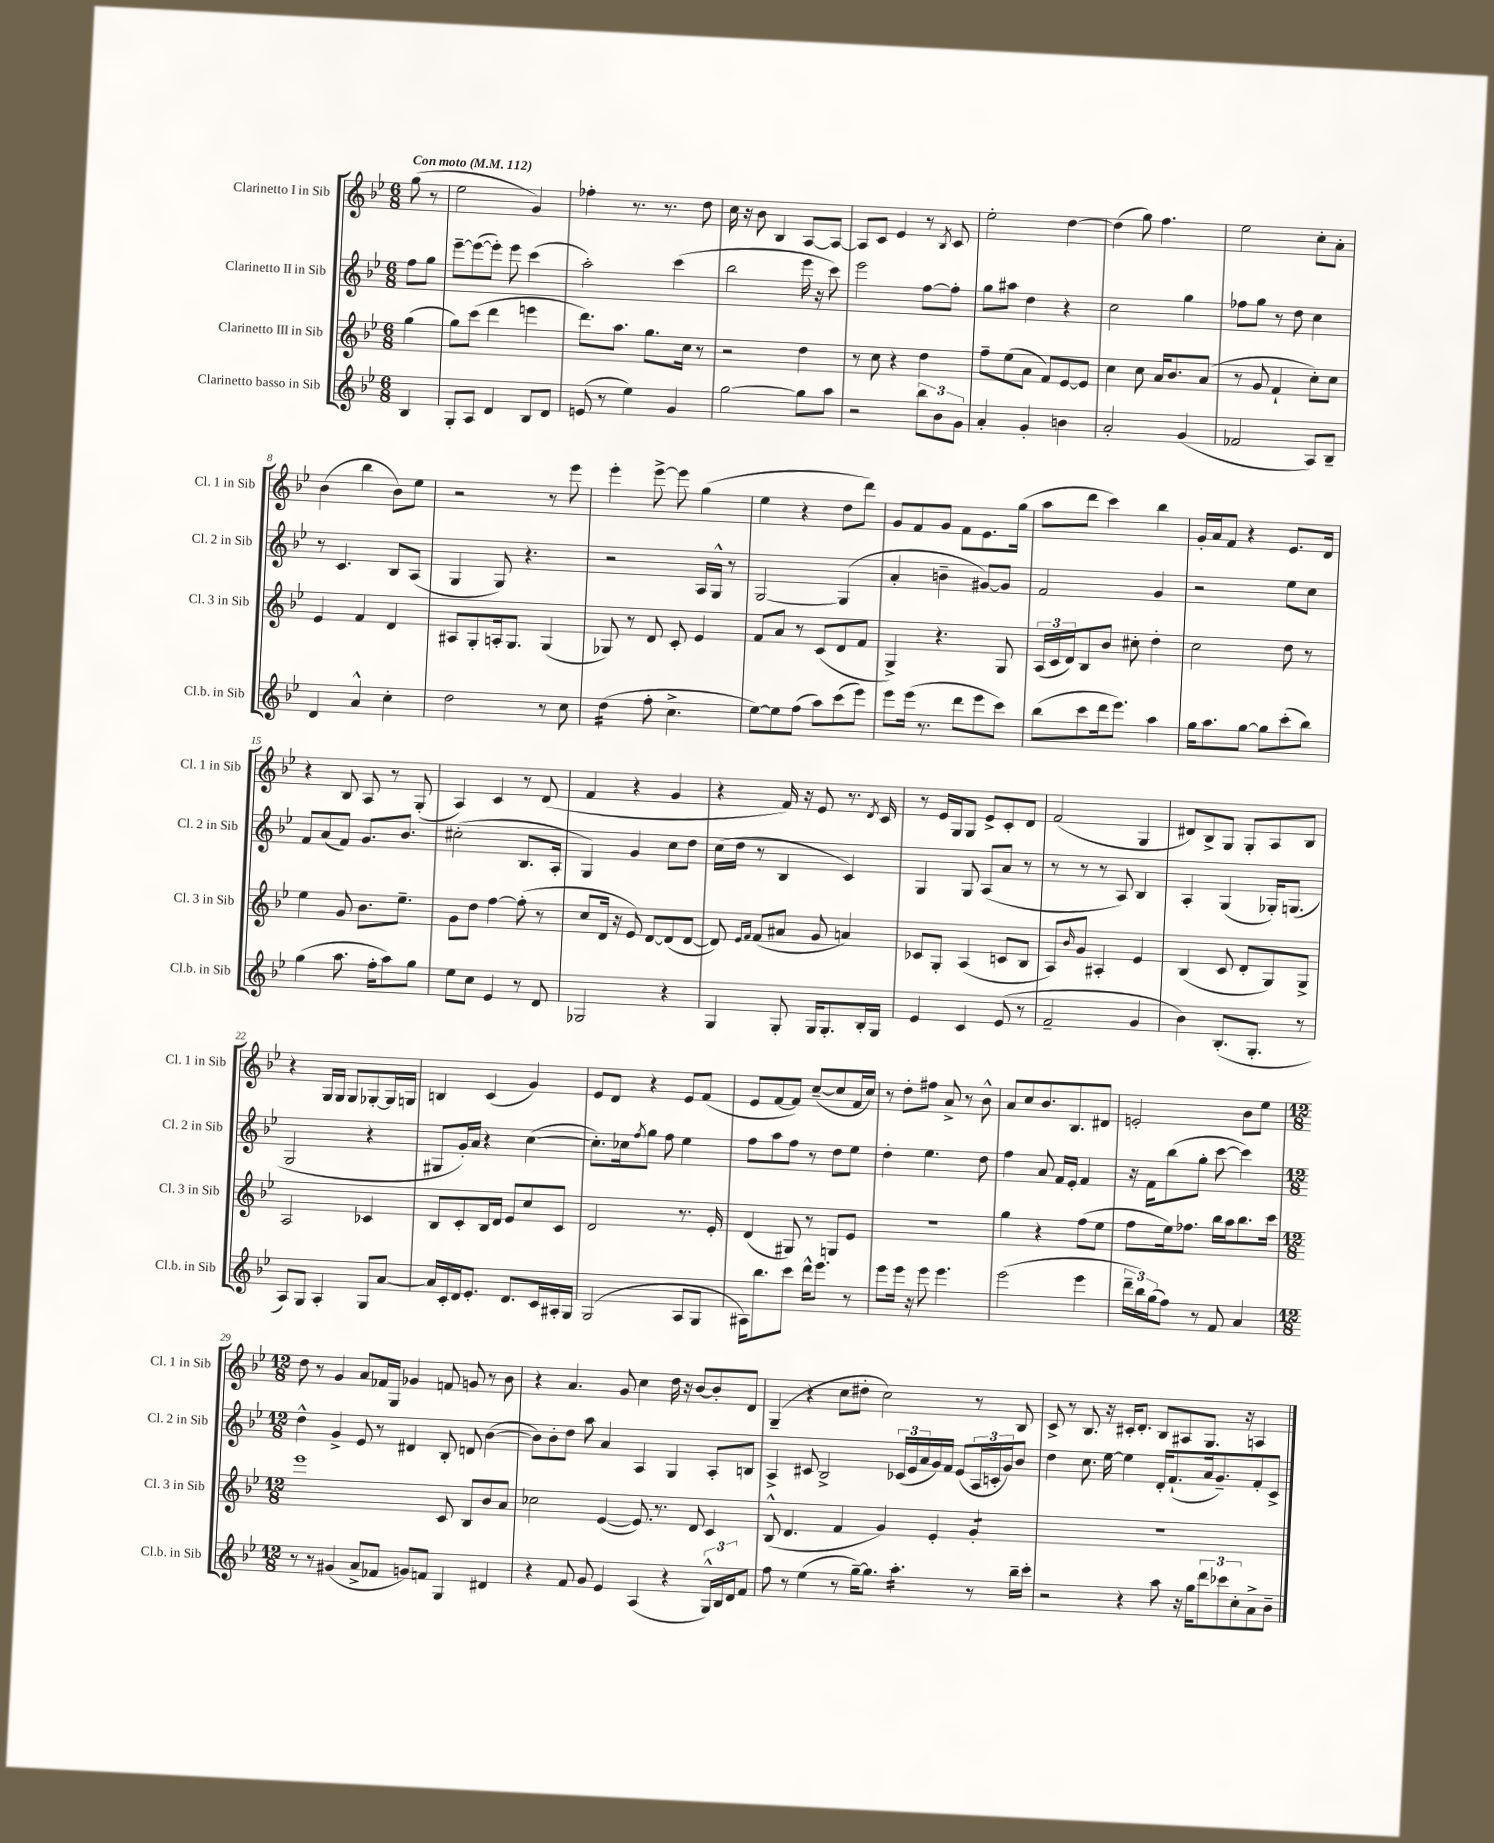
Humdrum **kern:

**kern	**kern	**kern	**kern
*staff4	*staff3	*staff2	*staff1
*clefG2	*clefG2	*clefG2	*clefG2
*k[b-e-]	*k[b-e-]	*k[b-e-]	*k[b-e-]
*M6/8	*M6/8	*M6/8	*M6/8
*MM112	*MM112	*MM112	*MM112
4B-/	(4gg\	8ff\L	(8gg\
.	.	8gg\J	8r
=	=	=	=
8G'/L	8gg\L)	[8eee-~\L	2ee-\
8A/J	(8ccc\J	(8eee-\_	.
4d/	4ddd\	8eee-'\]J)	.
.	.	8eee-\	.
8B-/L	4eee\	(4ccc\	4g/)
8d/J	.	.	.
=	=	=	=
(8e/	8.ddd\L)	2aa'\)	4ff-'\
8r	.	.	.
.	8.aa\J	.	.
4ee-\)	.	.	8.r
.	8.gg\L	.	.
.	.	.	8.r
4g/	.	(4ccc\	.
.	16cc\Jk	.	.
.	8r	.	8dd\
=	=	=	=
[2gg\	2r	2bb-\	16cc\
.	.	.	16r
.	.	.	8b-\
.	.	.	4B-/
8gg\]L	4dd\	16eee-\	[8A/L
.	.	16r	.
8aa\J	.	8ccc\)	8A/_J
=	=	=	=
2r	8r	2eee-\	8A/]L
.	8cc\	.	8c/J
.	4r	.	4e-/
12bb-\L	4dd\	[8ff\L	8r
12b-\	.	.	.
.	.	.	8qB-/
.	.	8ff'\]J	8c/
12g\J	.	.	.
=	=	=	=
4a'/	8ff~\L	8gg\L	2ee-'\
.	(8ee-\	8aa#\J	.
4g'/	8a\J	4dd\	.
.	8f/L)	.	.
4b\	[8e-/	4r	[4dd\
.	8e-/]J	.	.
=	=	=	=
2a'/	4cc\	2cc\	(4dd\]
.	8cc\	.	8gg\)
.	16a/LK	.	4.ff\
.	8.b-/	.	.
(4g/	.	4gg\	.
.	(8a/J	.	.
=	=	=	=
2f-/	8r	8ff-\L	2ee-\
.	8g/	8gg\J	.
.	4f`/	8r	.
.	.	8dd\	.
8A/L)	8cc'\L)	4cc\	8cc'\L
8B-~/J	8cc\J	.	8a'\J
=	=	=	=
4d/	4e-/	8r	(4b-\
.	.	4.c/	.
4a^^/	4f/	.	4bb-\
4cc'\	4d/	8B-/L	8b-\L)
.	.	(8A/J	8ee-\J
=	=	=	=
2dd\	8A#/L	4G/	2r
.	8G'/	.	.
.	16A'/k	8G/)	.
.	8.G/J	.	.
.	.	4.r	.
8r	(4G/	.	8r
8cc\	.	.	8eee-\
=	=	=	=
(4dd\	8G-/)	2r	4eee-'\
.	8r	.	.
8ff'\	8d/	.	[8eee-^\
4.cc^\	8c'/	.	8eee-\]
.	4e-/	16A/LL	(4gg\
.	.	16G^^/JJ	.
.	.	8r	.
=	=	=	=
[8ee-\L)	8f/L	[2G/	4ee-\
8ee-\]	8a/J	.	.
(8ff\J	8r	.	4r
8aa\L)	(8c/L	.	.
(8ccc\	8d/	(4G/]	8dd\L
8eee-\J)	8f/J	.	8ddd\J)
=	=	=	=
8eee-\L	4G^/)	4a'/	8g/L
(16eee-\Jk	.	.	8f/
8.r	.	.	.
.	4.r	4b~\	8g/J
8ddd\L	.	.	8f\L
8eee-\	.	[8g#/L)	8.e-\
8ccc\J)	8G/	8g#/]J	.
.	.	.	(16gg\Jk
=	=	=	=
(8bb-\L	(24A/LL	2f/	8aa\L
.	24c/	.	.
.	24d/J)	.	.
8ccc\	8B-/	.	8ddd\J
16ddd\k	8b-/J	.	4ccc\)
8.eee-\J)	.	.	.
.	8cc#'\	.	.
4aa\	4dd'\	4g/	4bb-\
=	=	=	=
16gg\LK	2cc\	2r	16g'/LL
8.aa\	.	.	16a/J
.	.	.	8f/J
[8gg\J	.	.	4r
8gg\]L	.	.	.
(8ccc'\	8dd\	8ee-\L	8.e-/L
8bb-\J)	8r	8cc\J	.
.	.	.	16d/Jk
=	=	=	=
(4gg\	4ee-\	8f/L	4r
.	.	(8a/	.
8.aa\	8g/	8f/J)	8B-/
.	8.b-\L	8.g/L	8A/
16ff'\LK	.	.	.
8aa\)	.	.	8r
.	8.ee-~\J	8.b-/J	.
8gg\J	.	.	(8G'/
=	=	=	=
8ee-\L	8g\L	(2cc#'\	4A/)
8cc\J	8dd\J	.	.
4e-/	[4ff\	.	4c/
8r	(8ff'\]	8.B-/L	8r
8d/	8r	.	(8d/
.	.	16A'/Jk	.
=	=	=	=
2G-/	8cc/L	4G/)	4f/
.	16d/Jk	.	.
.	16r	.	.
.	8e-/)	4g/	4r
.	[8d/L	.	.
4r	(8d/]	8cc\L	4g/
.	[8d/J	8dd\J	.
=	=	=	=
4G/	8d/])	(16cc\LL	4r
.	.	16dd\JJ	.
.	16qqe-/LL	.	.
.	16qqf/JJ	.	.
.	(8f/L	8r	.
8G'/	8a#/J	4B-/	16f/)
.	.	.	16r
16G/LK	8g/	.	8e-/
8.G'/	.	.	.
.	4a/)	4c/)	8.r
16B-'/L	.	.	.
.	.	.	8qd/
16G/JJ	.	.	16c/
=	=	=	=
4e-/	8c-/L	4G/	8r
.	8G'/J	.	16e-/LL
.	.	.	16G/J
4c/	(4A/	8G/	8G/J
.	.	(8A/L	8e-^/L
(8e-/	8c/L	8a/J	8c'/
8r	8B-/J	8r	8d/J
=	=	=	=
2f~/	8A/L)	8r	(2f/
.	16qqb-/	.	.
.	8g/J	8r	.
.	4A#'/	8r	.
.	.	8A/)	.
4g/	4e-/	4B-/	4G/
=	=	=	=
4b-\)	(4B-/	4A'/	8d#/L)
.	.	.	8B-^/
(8.B-'/L	8c/	(4G/	8G/J
.	8d'/L	.	8G'/L
8.G'/J	.	.	.
.	8G/)	16G-'/LK)	8A/
.	.	(8.G/J	.
8r	8G^/J	.	8B-/J
=	=	=	=
8A/L)	2A/	2G/	4r
8G/J	.	.	.
4A'/	.	.	16G/LL
.	.	.	16G/JJ
.	.	.	8G/L
8G/L	4c-/	4r	[8G-'/
[8a/J	.	.	16G-/]L
.	.	.	16G/JJ
=	=	=	=
16a/]LL	8B-/L	8G#/L	4B/
16c'/	.	.	.
16d/J	8c'/	16g'/L)	.
8.e-'/J	.	16a/JJ	.
.	16B-/L	4r	(4c/
.	16d/JJ	.	.
8.d/L	8e-/L	.	.
.	8cc/	([4cc\	4g/)
16c/L	.	.	.
16A#'/	8c/J	.	.
16G/JJ	.	.	.
=	=	=	=
(2G/	2d/	8.cc'\]L)	8e-/L
.	.	.	8d/J
.	.	16cc-\k	.
.	.	8qff/	.
.	.	8gg\J	4r
.	.	8ff\	.
8A/L	8.r	4ee-\	8e-/L
8G/J	.	.	(8f/J
.	16e-'/	.	.
=	=	=	=
16A#\LK)	(4d/	8ff\L	8e-/L
8.bb-\	.	.	.
.	.	8aa\	[8f/
8ccc\J	8G#/)	8ff\J	8f/]J)
16ddd^^\LK	8r	8r	([8cc~/L
8.eee-\J	.	.	.
.	8G/L	8dd\L	8cc/]
8r	8e-/J	8ee-\J	16f/L
.	.	.	16cc/JJ)
=	=	=	=
8eee-\L	2.r	4dd'\	8r
16eee-\Jk	.	.	8dd'\L
16r	.	.	.
8eee-\	.	4.ee-\	8ff#\J
4.eee-\	.	.	8a^/
.	.	.	8r
.	.	8dd\	8b-^^\
=	=	=	=
(2eee-\	4gg\	4ff\	8a/L
.	.	.	8cc/
.	4r	8a/	8.b-/
.	.	16f/LL	.
.	.	16e-'/JJ	8.B-/
4eee-\	(8ff\L	4f/	.
.	8ee-\J	.	8d#/J
=	=	=	=
24ddd~\LL	8ff\L	16r	2e'/
24bb-\)	.	.	.
.	.	16f\LK	.
(24gg\J	.	.	.
8ff\J)	16ee-\k)	(8bb-\	.
.	8.ff-\J	.	.
8r	.	8gg'\J	.
8f/	16bb-\LL	[8ccc\	.
.	16aa\J	.	.
4a/	8.bb-\	4ccc\])	8b-\L
.	.	.	8ee-\J
.	16ccc\Jk	.	.
=	=	=	=
*M12/8	*M12/8	*M12/8	*M12/8
8r	1eee-	4dd^^\	8dd\
8r	.	.	8r
(4g#/	.	4g^/	4g/
8a^/L	.	8e-/	8a/L
8f-/J	.	8r	16f-/L
.	.	.	16G/JJ
8g/L)	.	4d#/	4g-/
8f/J	.	.	.
4G/	8c/	8B-'/	8f/
.	8B-/L	8d/	8g/
4d#/	8b-/	([4b-\	8r
.	8a/J	.	8b-\
=	=	=	=
4r	2cc-\	8b-\]L)	4r
.	.	8b-'\	.
8f/	.	8dd\J	4.a/
8g/	.	8aa\	.
4e-/	([4e-/	4a/	.
.	.	.	8g/
(4A/	8.e-/])	4A/	4cc\
.	8.r	.	.
4r	.	4G/	16dd\
.	.	.	16r
.	8d/	.	[8b-/L
24G^^/LL)	4c/	8A'/L	8b-'/]
24B-/	.	.	.
24d/J	.	.	.
8f/J	.	8B/J	8d/J
=	=	=	=
8ff\	(8B-^^/	4A^/	(4G~/
8r	4.d/	.	.
(4ee-\	.	8c#/	4r
.	.	2B-^/	.
8r	4f/	.	8cc\L
[16gg~\LK)	.	.	8dd#'\J
8.gg\]J	.	.	.
.	4g/)	.	2cc\)
4.aa'\	.	(24c-/LL	.
.	.	24e-/	.
.	.	24a/	.
.	4e-'/	16g/)	.
.	.	16f/JJ	.
.	.	(8e-/L	.
8r	4g'/	24A/L	8r
.	.	24c'/	.
.	.	24g/J)	.
16bb-~\LL	.	8b-/J	8B-/
16ccc'\JJ	.	.	.
=	=	=	=
2r	1.r	4dd\	8c^/
.	.	.	8r
.	.	8.cc\	8.B-/
.	.	[16ee-\	16r
4r	.	4ee-\]	16c#'/LK
.	.	.	8.d'/J
8aa\	.	16d'/LK	8B-/L
.	.	(8.f`/	.
16r	.	.	8A#/
16gg\LK	.	.	.
12ddd\	.	16a/k	8.G/J
.	.	8.g~/)	.
12ccc-\	.	.	.
12cc'\	.	.	.
.	.	.	16r
8a^\	.	8f'/	4A/
8b-~\J	.	8c^/J	.
==	==	==	==
*-	*-	*-	*-
